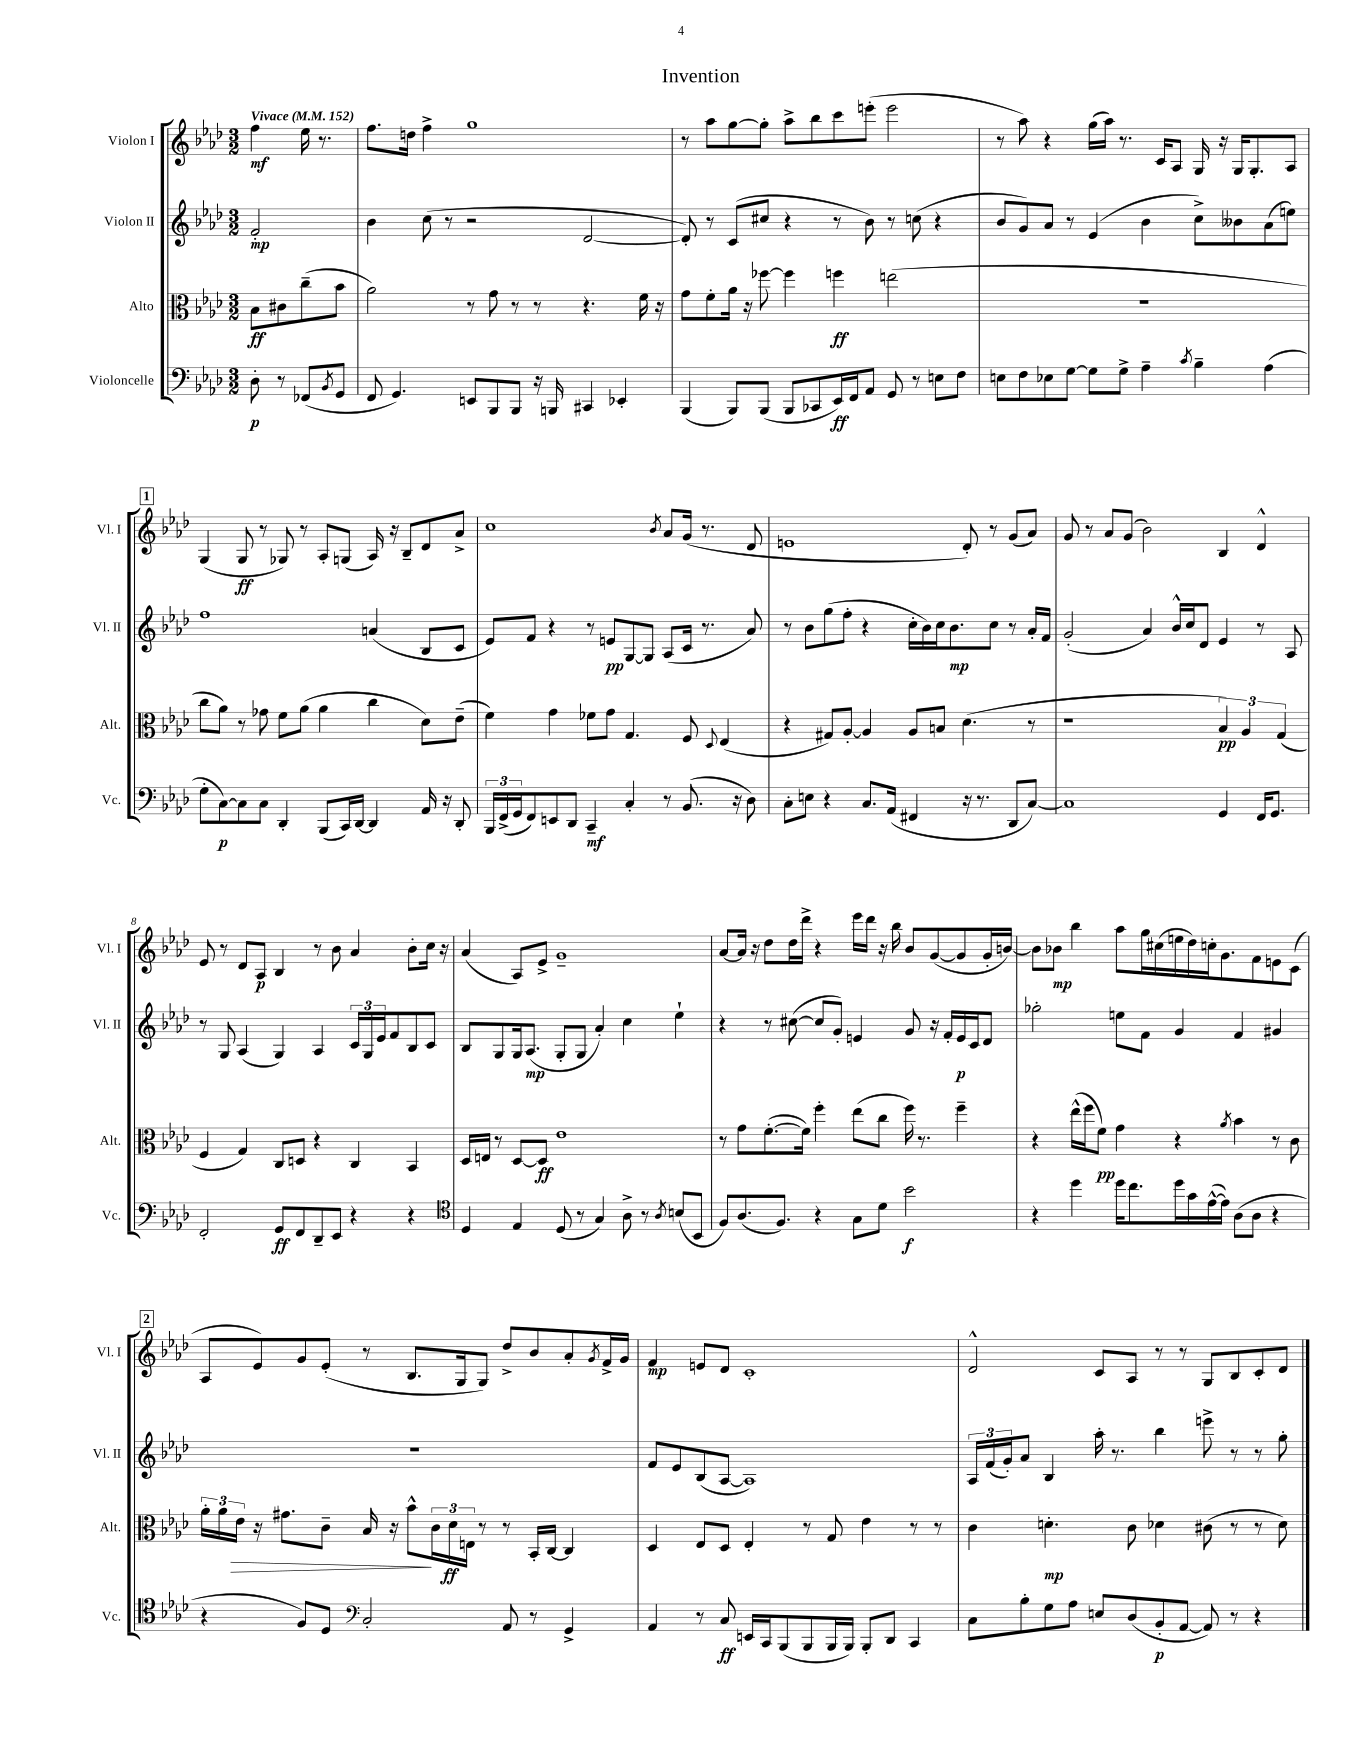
\header { title = "Invention" }
<<
\new StaffGroup <<
\new Staff = "s0" \with { instrumentName = "Violon I" shortInstrumentName = "Vl. I" } {
    \clef treble \key aes \major \numericTimeSignature \time 3/2 \partial 2 \tempo "Vivace" 4 = 152
    f''4\mf ees''16 r8. |
    f''8. d''16 f''4-> g''1 |
    r8 aes''8 g''8~ g''8-. aes''8-> bes''8 c'''8 e'''8-.( e'''2 |
    r8 aes''8) r4 g''16( aes''16) r8. c'16 aes8 g16 r16 g16 g8.-. aes8 |
    \mark \markup { \box "1" } g4( g8\ff r8 ges8) r8 aes8-. g8( aes16) r16 bes8-- des'8 aes'8-> |
    c''1 \acciaccatura { bes'8 } aes'8 g'16( r8. des'8 |
    e'1 des'8-.) r8 g'8( aes'8) |
    g'8 r8 aes'8 g'8( bes'2) bes4 des'4-^ |
    ees'8 r8 des'8 aes8\p bes4 r8 bes'8 aes'4 bes'8-. c''16 r16 |
    aes'4( aes8) ees'8-> g'1-- |
    aes'8~ aes'16 r16 des''8 des''16 des'''16-> r4 ees'''16 des'''16 r16 bes''16 bes'8 g'8~( g'8 g'16-. b'16~) |
    b'8 bes'8\mp bes''4 aes''8 g''16 cis''16( e''16 des''16) c''16-. g'8. f'8 e'8 c'8( |
    \mark \markup { \box "2" } aes8 ees'8) g'8 ees'8-.( r8 bes8. g16 g8) des''8-> bes'8 aes'8-. \acciaccatura { g'8 } f'16-> g'16 |
    f'4\mp e'8 des'8 c'1-. |
    des'2-^ c'8 aes8 r8 r8 g8 bes8 c'8-. des'8 \bar "|." |
}
\new Staff = "s1" \with { instrumentName = "Violon II" shortInstrumentName = "Vl. II" } {
    \clef treble \key aes \major \numericTimeSignature \time 3/2 \partial 2
    f'2-.\mp |
    bes'4 c''8( r8 r2 des'2~ |
    des'8-.) r8 c'8( cis''8 r4 r8 bes'8) r8 c''8( r4 |
    bes'8 g'8) aes'8 r8 ees'4( bes'4 c''8->) beses'8 aes'8( e''8) |
    \mark \markup { \box "1" } f''1 a'4( bes8 c'8 |
    ees'8) f'8 r4 r8 e'8\pp g8~ g8 aes8( c'16 r8. aes'8) |
    r8 bes'8 g''8( f''8-. r4 c''16-. bes'16) c''16 bes'8.\mp c''8 r8 aes'16-. f'16 |
    g'2-.( aes'4) bes'16-^ c''16 des'8 ees'4 r8 aes8 |
    r8 g8 aes4( g4) aes4 \tuplet 3/2 { c'16 g16 ees'16 } f'8 bes8 c'8 |
    bes8 g8 g16 aes8.\mp( g8-. g8 aes'4-.) c''4 ees''4-! |
    r4 r8 cis''8~( cis''8 g'8-.) e'4 g'8 r16 f'16-. e'16\p c'16 des'8 |
    ges''2-. e''8 f'8 g'4 f'4 gis'4 |
    \mark \markup { \box "2" } r1. |
    f'8 ees'8 bes8( aes8~ aes1) |
    \tuplet 3/2 { aes16 f'16( g'16-.) } aes'8 bes4 aes''16-. r8. bes''4 e'''8-> r8 r8 g''8-. \bar "|." |
}
\new Staff = "s2" \with { instrumentName = "Alto" shortInstrumentName = "Alt." } {
    \clef alto \key aes \major \numericTimeSignature \time 3/2 \partial 2
    bes8\ff cis'8 c''8--( bes'8 |
    aes'2) r8 g'8 r8 r8 r4. f'16 r16 |
    g'8 f'8-. aes'16 r16 fes''8~ fes''4 f''4\ff e''2( |
    R1. |
    \mark \markup { \box "1" } c''8 aes'8) r8 ges'8 f'8 aes'8( aes'4 c''4 des'8) ees'8--( |
    f'4) g'4 fes'8 g'8 g4. f8 \appoggiatura { des8 } ees4( |
    r4 gis8) aes8~-. aes4 aes8 b8 des'4.( r8 |
    r1 \tuplet 3/2 { bes4\pp) aes4 g4( } |
    f4 g4) c8 d8 r4 c4 bes,4 |
    des16 e16 r8 des8~ des8\ff ees'1 |
    r8 g'8 f'8.~-.( f'16) f''4-. ees''8( c''8 f''16) r8. f''4-- |
    r4 ees''16-^( f''16 f'8\pp) g'4 r4 \acciaccatura { aes'8 } bes'4 r8 c'8 |
    \mark \markup { \box "2" } \tuplet 3/2 { aes'16-. aes'16 ees'16\> } r16 gis'8. c'8-- bes16 r16 bes'8-^\! \tuplet 3/2 { c'16 des'16\ff e16 } r8 r8 bes,16-. c16~ c4 |
    des4 ees8 des8 ees4-. r8 g8 ees'4 r8 r8 |
    c'4 d'4.-.\mp c'8 des'4 cis'8( r8 r8 des'8) \bar "|." |
}
\new Staff = "s3" \with { instrumentName = "Violoncelle" shortInstrumentName = "Vc." } {
    \clef bass \key aes \major \numericTimeSignature \time 3/2 \partial 2
    des8-.\p r8 fes,8( \acciaccatura { bes,8 } g,8 |
    f,8 g,4.) e,8 bes,,8 bes,,8 r16 b,,16 cis,4 ees,4-. |
    bes,,4( bes,,8) bes,,8( bes,,8 ces,8 ees,16\ff) f,16 aes,8 g,8 r8 e8 f8 |
    e8 f8 ees8 g8~ g8 g8-> aes4-- \acciaccatura { c'8 } bes4-- aes4( |
    \mark \markup { \box "1" } g8-. c8~\p) c8 c8 des,4-. bes,,8( c,16) des,16~ des,4 aes,16 r16 des,8-. |
    \tuplet 3/2 { bes,,16 f,16->( g,16 } f,8) e,8 des,8 c,4--\mf c4-. r8 bes,8.( r16 des8) |
    c8-. e8 r4 c8. aes,16( fis,4 r16 r8. des,8 c8~) |
    c1 g,4 f,16 g,8. |
    f,2-. g,8\ff f,8 des,8-- ees,8 r4 r4 |
    \clef tenor des4 ees4 des8( r8 g4) aes8-> r8 \acciaccatura { aes8 } b8( bes,8 |
    f8) aes8.( f8.) r4 g8 des'8 bes'2\f |
    r4 des''4 des''16 c''8. des''16 g'16 ees'16~-^( ees'16) aes8( aes8 r4 |
    \mark \markup { \box "2" } r4 f8) des8 \clef bass c2-. aes,8 r8 g,4-> |
    aes,4 r8 c8\ff e,16 c,16 bes,,8( bes,,8 bes,,16 bes,,16) bes,,8-. des,8 c,4 |
    c8 bes8-. g8 aes8 e8 des8( bes,8-.\p aes,8~ aes,8) r8 r4 \bar "|." |
}
>>
>>
